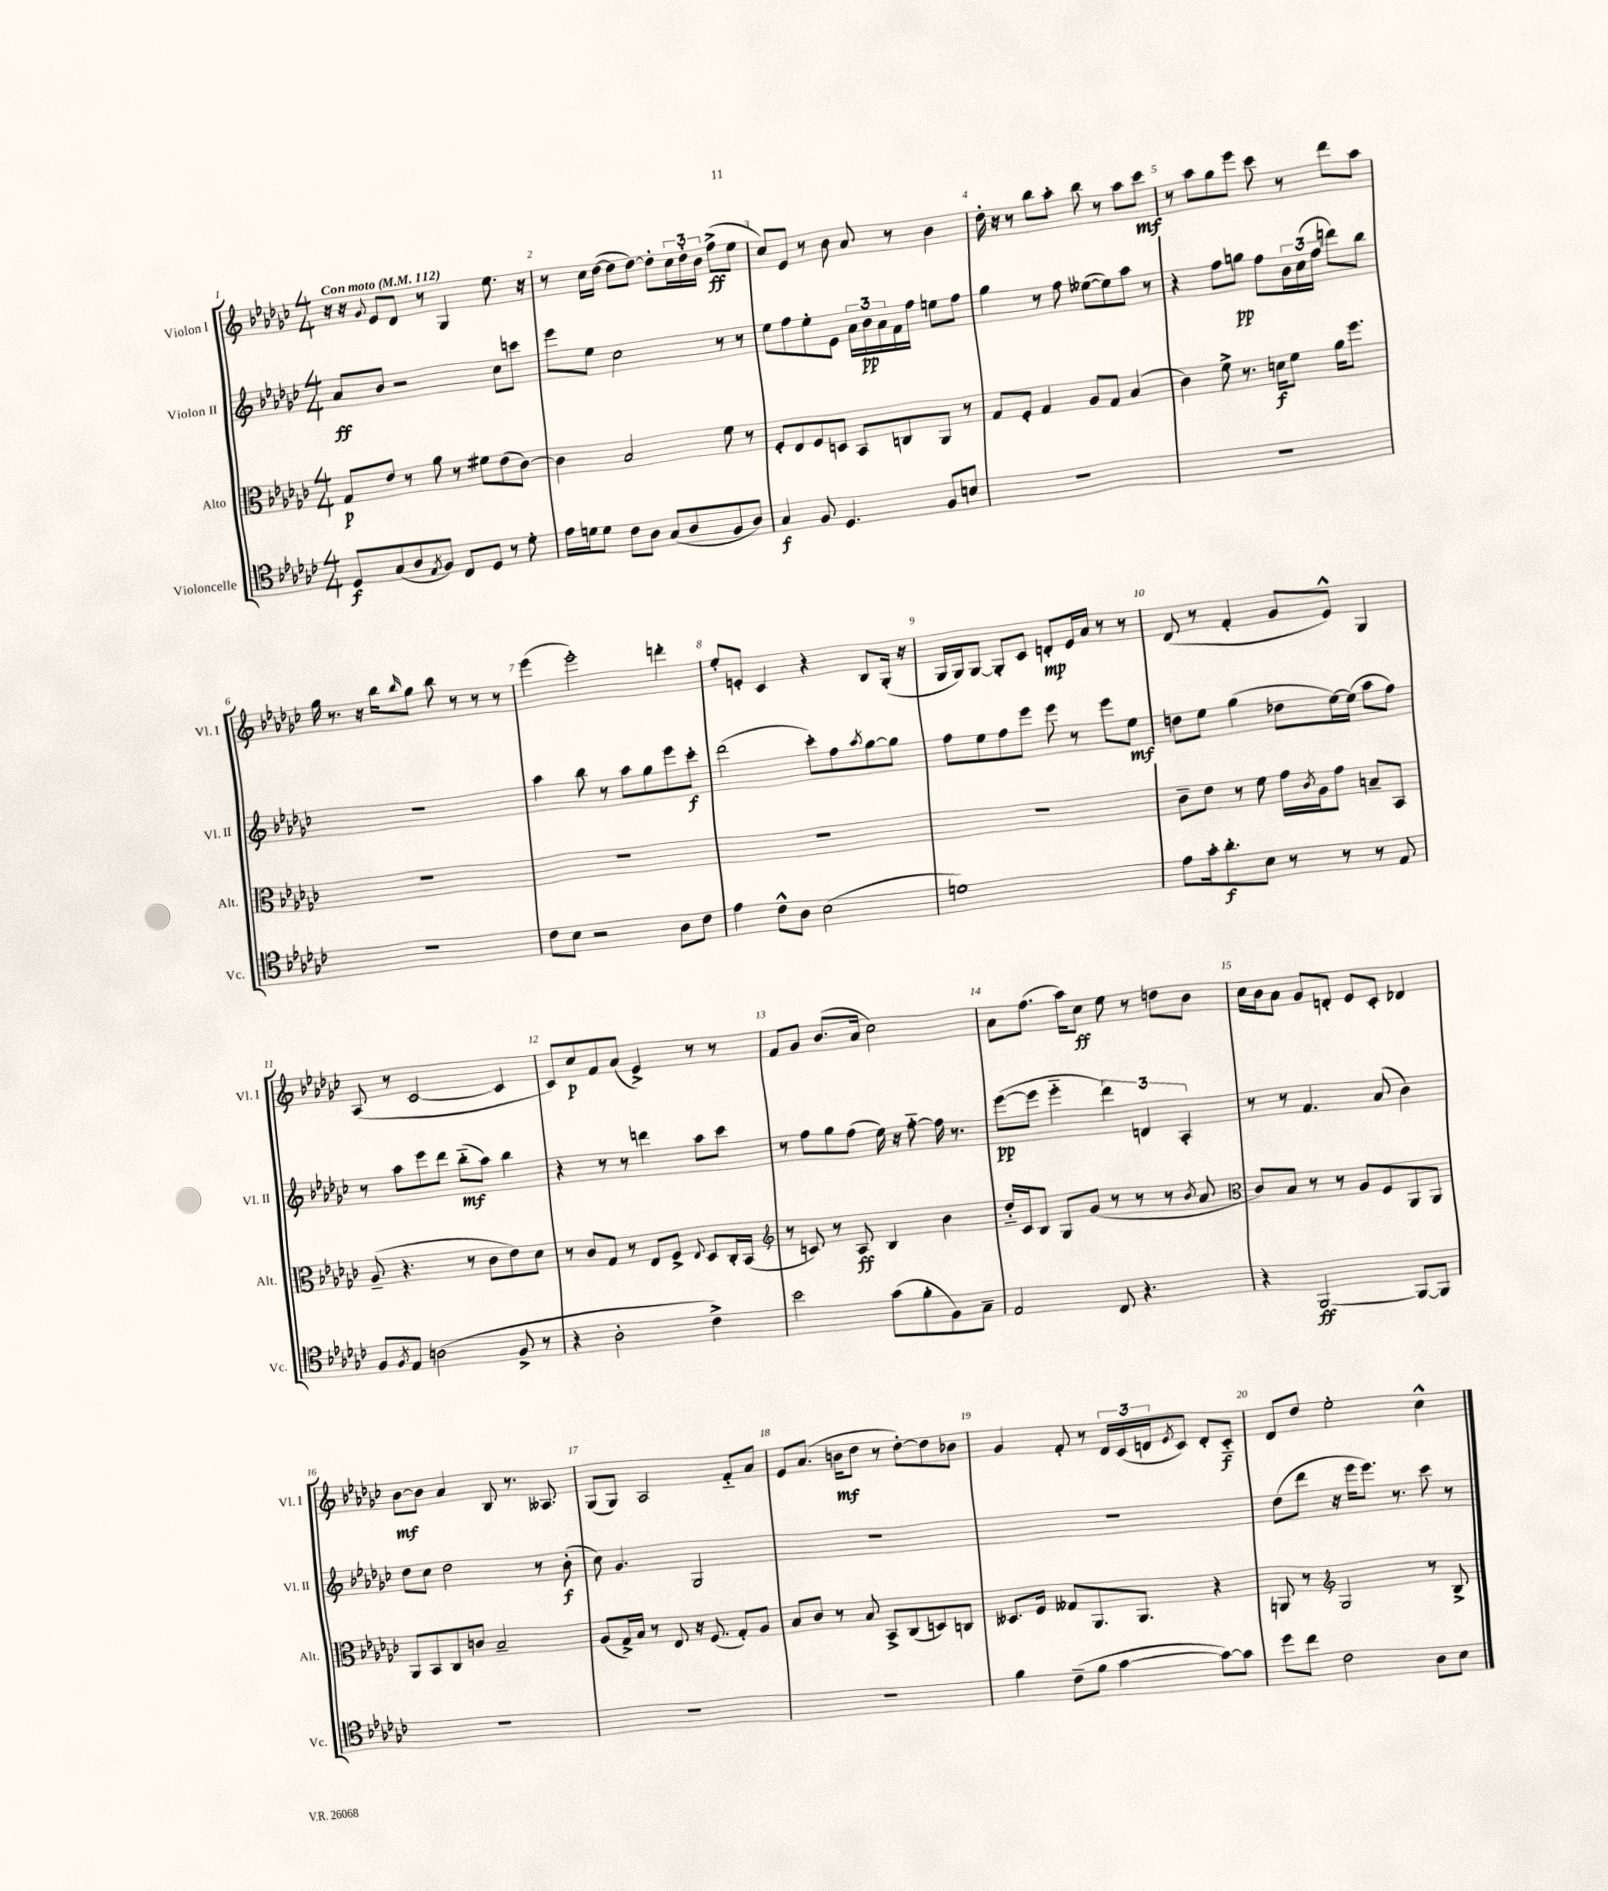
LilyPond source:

<<
\new StaffGroup <<
\new Staff = "s0" \with { instrumentName = "Violon I" shortInstrumentName = "Vl. I" } {
    \clef treble \key ges \major \numericTimeSignature \time 4/4 \tempo "Con moto" 4 = 112
    r16 r16 \appoggiatura { ges'8 } ees'8 des'8 r8 ges4 ees''8. r16 |
    r8 ces''16 des''16~( des''8 des''8~) des''8-. \tuplet 3/2 { ces''16 des''16-. bes'16 } f''8->\ff( ees''8 |
    ces''8) ees'8 r8 bes'8 aes'8 r8 bes'4 |
    des''16-. r16 r8 bes''8 aes''8-. bes''8 r8 aes''8 ces'''8\mf |
    r8 aes''8 ges''8 ees'''8 ces'''8 r8 des'''8 aes''8 |
    ges''16 r8. r16 bes''16 \grace { bes''16 } ges''8 bes''8 r8 r8 r8 |
    ees'''4( ees'''2-.) d'''4-. |
    ees''8-. e'8-. ces'4 r4 bes8 ges16-.( r16 |
    ges16 ges16) ges8~ ges8-. ces'8 d'8-.\mp ees'16 aes'16 r8 r8 |
    des'8( r8 f'4-. ges'8 ees'8-^) ges4 |
    aes8( r8 ces'2~ ces'4 |
    ces'8) ces''8\p f'8 aes'8( ees'4->) r8 r8 |
    f'8 ges'8 bes'8.( aes'16 ces''2) |
    aes'8 f''8.( aes''16) ces''8\ff ees''8 r8 d''8 bes'8 |
    ces''16 bes'16 aes'8 ges'8 d'8-. ees'8 ces'8-. des'4 |
    bes'8~\mf bes'8 aes'4 bes8 r8. aeses8. |
    ges8( ges8) aes2 f'8-_ aes'8 |
    ees'8 aes'8.( b'16\mf des''8 r8 des''8~-.) des''8 bes'8 |
    ges'4 f'8-. r8 \tuplet 3/2 { des'16 ces'16( d'16 } \acciaccatura { ees'8 } ces'8) d'8-. ces'8-_\f |
    des'8 des''8 ees''2-. ces''4-^ \bar "|." |
}
\new Staff = "s1" \with { instrumentName = "Violon II" shortInstrumentName = "Vl. II" } {
    \clef treble \key ges \major \numericTimeSignature \time 4/4
    aes'8\ff bes'8 r2 ces''8 c'''8 |
    ees'''8 ees''8 ces''2 r8 r8 |
    ees''8 f''8 ees''8-. ees'8 \tuplet 3/2 { aes'16 bes'16\pp aes'16 } f'16 f''16 e''8 f''8 |
    ges''4 r8 f''8 eeses''8~( eeses''8) aes''8 r8 |
    r4 f''8 g''8\pp f''8 \tuplet 3/2 { bes'16 ces''16( f''16 } d'''8) bes''8 |
    R1 |
    aes''4 bes''8 r8 aes''8 ges''8 ees'''8 ces'''8-.\f |
    des'''2( ces'''8-.) f''8 \acciaccatura { aes''8 } ges''8~ ges''8 |
    f''8 ees''8 f''8 ees'''8 ees'''8 r8 ees'''8 ees''8\mf |
    d''8 ees''8 ges''4( des''8 ees''16~) ees''16( aes''8 f''8) |
    r8 aes''8 ees'''8 des'''8 bes''8-_\mf( aes''8) bes''4 |
    r4 r8 r8 d'''4 aes''8 ces'''8 |
    r8 f''8 ges''8 f''8( ees''16) r16 f''8~-_ f''16 r8. |
    ees'''8~\pp( ees'''8 ees'''4-_ \tuplet 3/2 { des'''4) d'4 aes4-. } |
    r8 r8 f'4. aes'8( bes'4) |
    des''8 ces''8 des''2 r8 bes'8-.\f( |
    ces''8) ges'4. ges2 |
    R1 |
    R1 |
    des''8( des'''8 r16 ees'''16 ees'''8.) r8. ces'''8 r8 \bar "|." |
}
\new Staff = "s2" \with { instrumentName = "Alto" shortInstrumentName = "Alt." } {
    \clef alto \key ges \major \numericTimeSignature \time 4/4
    ges8\p ees'8 r8 aes'8 r8 fis'8 ees'8( ces'8~) |
    ces'4 bes2 f'8 r8 |
    f8-. ees8 f8 d8 bes,8 c8 aes,8 r8 |
    ges8 f8-. ges4 aes8 ges8 bes4( |
    ces'4) f'8-> r8. d'16\f f'8 aes'16 f''8. |
    R1 |
    R1 |
    R1 |
    R1 |
    ces'8-- ees'8 r8 f'8 ges'16 \acciaccatura { ces'8 } aes16 ges'8 b8-- bes,8 |
    aes8--( r4. r8 ces'8 ees'8) des'8 |
    r8 ces'8 ges8 r8 ees8 f8-> \appoggiatura { ees8 } des8 ces16-. bes,16( |
    \clef treble r8 c'8) r8 aes8\ff bes4 bes'4 |
    des''16-_ ces'16 bes8 ges8 ges'8( r8 r8 r8 \acciaccatura { bes'8 } aes'8 |
    \clef alto ces'8) bes8 r8 r8 aes8 f8 aes,8 aes,8 |
    aes,8 bes,8 ces8 c'8 bes2-- |
    aes8( ges16->) bes16 r8 ees8 r16 f8.( ges8-.) aes8 |
    bes8 ces'8 r8 bes8 bes,8-> ces8( d8) c8 |
    deses8. f16 geses8 aes,8. aes,8. r4 |
    a,8 r8 \clef treble ges2 r8 bes8-> \bar "|." |
}
\new Staff = "s3" \with { instrumentName = "Violoncelle" shortInstrumentName = "Vc." } {
    \clef tenor \key ges \major \numericTimeSignature \time 4/4
    des8\f ges8( aes8 \acciaccatura { ees8 } f8) ces8 des8 r8 des'8-. |
    ees'16 d'16 d'8 ces'8 aes8 ges8( aes8 f8 aes8) |
    ges4\f f8 des4. f8 b8 |
    R1 |
    R1 |
    R1 |
    ces'8 bes8 r2 aes8 ces'8 |
    ees'4 ces'8-^ aes8 bes2( |
    d'1) |
    ees'8 ges'16-. aes'8.-.\f bes8 r8 r8 r8 ees8 |
    f8 \acciaccatura { f8 } ees8 a2( f8-> r8 |
    r4 aes2-. ces'4->) |
    bes'2 ges'8( f'8-. f8) ges8-- |
    ees2 ces8 r4. |
    r4 f,2~\ff f,8~ f,8 |
    R1 |
    R1 |
    R1 |
    f'4 ces'8--( f'8 ges'4~ ges'8~) ges'8 |
    des''8 ces''8 ces'2 aes8 bes8 \bar "|." |
}
>>
>>
\layout { \context { \Score \override BarNumber.break-visibility = ##(#f #t #t) barNumberVisibility = #all-bar-numbers-visible } }
